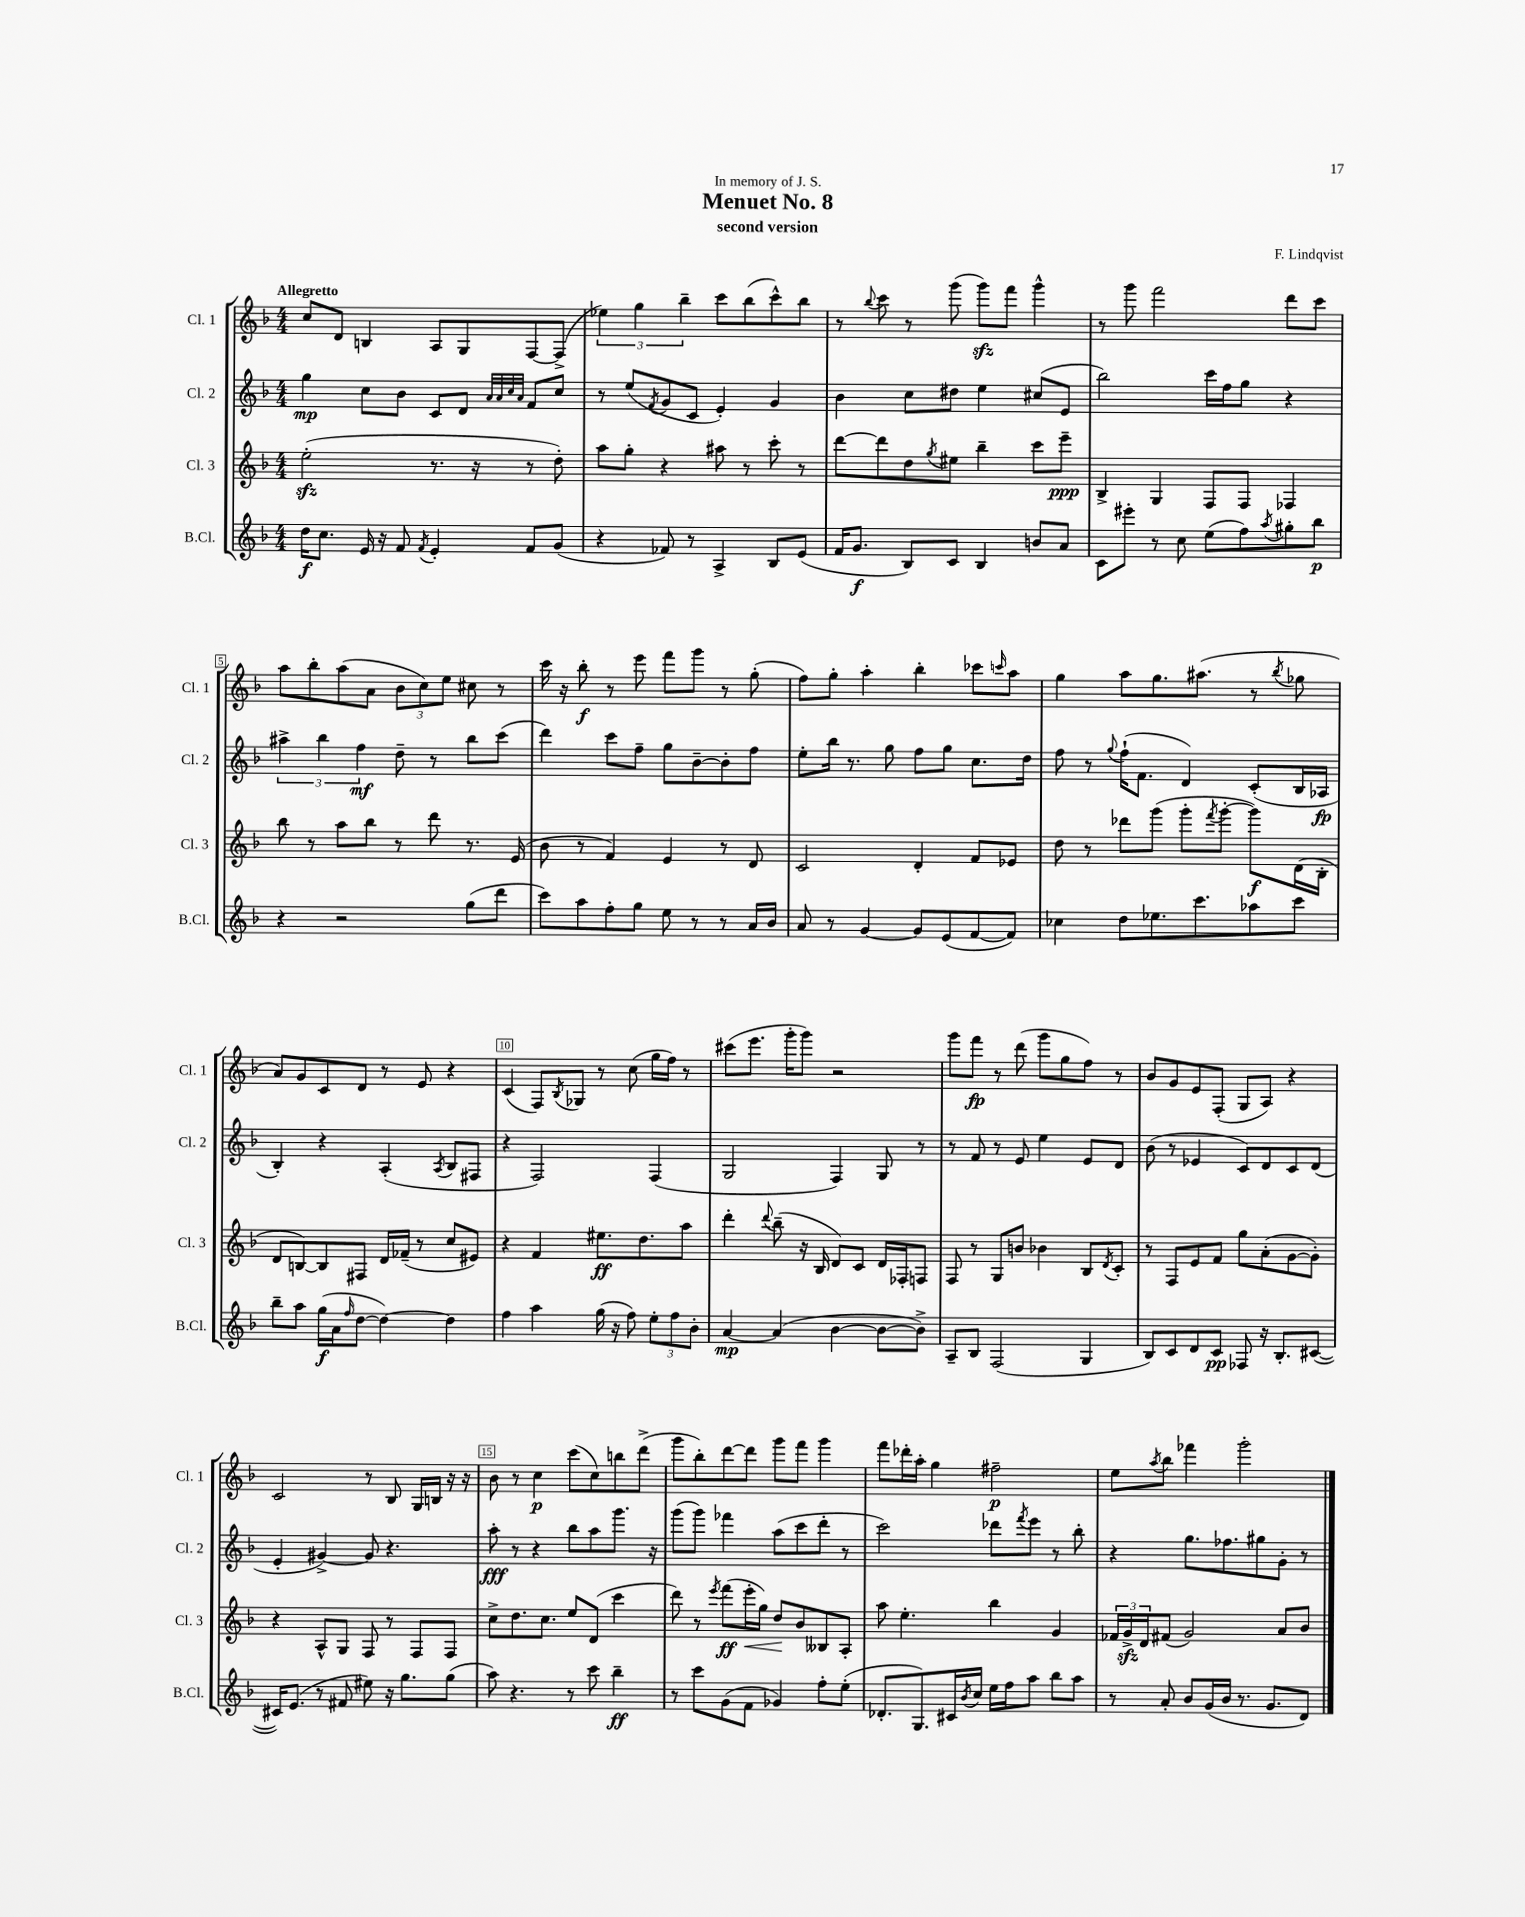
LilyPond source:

\header { title = "Menuet No. 8" composer = "F. Lindqvist" subtitle = "second version" dedication = "In memory of J. S." }
<<
\new StaffGroup <<
\new Staff = "s0" \with { instrumentName = "Cl. 1" shortInstrumentName = "Cl. 1" } {
    \clef treble \key f \major \numericTimeSignature \time 4/4 \tempo "Allegretto"
    c''8 d'8 b4 a8 g8 f8~ f8->( |
    \tuplet 3/2 { ees''4) g''4 bes''4-- } c'''8 bes''8( c'''8-^) bes''8 |
    r8 \appoggiatura { bes''8 } c'''8 r8 g'''8( g'''8\sfz) f'''8 g'''4-^ |
    r8 g'''8 f'''2 d'''8 c'''8 |
    a''8 bes''8-. a''8( a'8 \tuplet 3/2 { bes'8 c''8) e''8 } cis''8 r8 |
    c'''16 r16 bes''8-.\f r8 e'''8 f'''8 g'''8 r8 g''8-.( |
    f''8) g''8-. a''4-. bes''4-. ces'''8 \grace { c'''16 } a''8 |
    g''4 a''8 g''8. ais''8.( r8 \acciaccatura { bes''8 } ges''8 |
    a'8) g'8 c'8 d'8 r8 e'8 r4 |
    c'4( f8) \acciaccatura { bes8 } ges8 r8 c''8( g''16 f''16) r8 |
    cis'''8( e'''8. g'''16-. g'''8) r2 |
    g'''8 f'''8\fp r8 d'''8( g'''8 g''8 f''8) r8 |
    bes'8 g'8 e'8 f8-.( g8 a8) r4 |
    c'2 r8 bes8 g16 b16 r16 r16 |
    bes'8 r8 c''4\p c'''8( c''8) b''8 d'''8->( |
    g'''8 bes''8-.) d'''8~ d'''8 g'''8 f'''8 g'''4 |
    f'''8 des'''16-. a''16-. g''4 fis''2--\p |
    e''8 \acciaccatura { a''8 } bes''8 fes'''4 g'''2-. \bar "|." |
}
\new Staff = "s1" \with { instrumentName = "Cl. 2" shortInstrumentName = "Cl. 2" } {
    \clef treble \key f \major \numericTimeSignature \time 4/4
    g''4\mp c''8 bes'8 c'8 d'8 \grace { a'32 a'32 c''32 a'32 } f'8 c''8 |
    r8 e''8( \acciaccatura { f'8 } g'8 c'8 e'4-.) g'4 |
    bes'4 c''8 dis''8 e''4 cis''8( e'8 |
    bes''2) c'''16 f''16 g''8 r4 |
    \tuplet 3/2 { ais''4-> bes''4 f''4\mf } d''8-- r8 bes''8 c'''8( |
    d'''4) c'''8 f''8-- g''8 bes'8~-- bes'8-. f''8 |
    e''8-. bes''16 r8. g''8 f''8 g''8 c''8. d''16 |
    f''8 r8 \appoggiatura { g''8 } f''16-!( f'8. d'4) c'8-.( bes16 aes16\fp |
    bes4-.) r4 a4-.( \acciaccatura { a8 } bes8 fis8 |
    r4 f2) f4( |
    g2 f4) g8 r8 |
    r8 f'8 r8 e'8 e''4 e'8 d'8 |
    bes'8( r8 ees'4 c'8) d'8 c'8 d'8( |
    e'4-. gis'4~->) gis'8 r4. |
    a''8-.\fff r8 r4 bes''8 a''8 g'''8. r16 |
    g'''8( g'''8) fes'''4 a''8( c'''8 d'''8-. r8 |
    c'''2) des'''8 \acciaccatura { f'''8 } e'''8 r8 bes''8-. |
    r4 g''8. fes''8. gis''8 g'8-. r8 \bar "|." |
}
\new Staff = "s2" \with { instrumentName = "Cl. 3" shortInstrumentName = "Cl. 3" } {
    \clef treble \key f \major \numericTimeSignature \time 4/4
    e''2-.\sfz( r8. r16 r8 d''8-.) |
    a''8 g''8-. r4 ais''8 r8 c'''8-. r8 |
    d'''8~ d'''8 d''8 \acciaccatura { g''8 } eis''8 bes''4-- c'''8 e'''8--\ppp |
    bes4-> g4 f8 f8 fes4 |
    bes''8 r8 a''8 bes''8 r8 d'''8 r8. e'16( |
    bes'8 r8 f'4) e'4 r8 d'8 |
    c'2 d'4-. f'8 ees'8 |
    d''8 r8 des'''8 g'''8( g'''8-. \acciaccatura { f'''8 } g'''8~-. g'''8\f) d'16( bes16-. |
    d'8 b8~) b8 fis8 d'16 fes'16--( r8 c''8 eis'8) |
    r4 f'4 eis''8.\ff d''8. a''8 |
    d'''4-. \appoggiatura { d'''8 } bes''8--( r16 bes16 d'8) c'8 d'16 fes16-. f8 |
    f8 r8 g8 b'8 bes'4 bes8 \acciaccatura { d'8 } c'8-. |
    r8 f8 e'8 f'8 g''8 a'8-.( g'8~ g'8-.) |
    r4 a8-^ g8 f8 r8 f8 f8 |
    c''8-> d''8. c''8. e''8 d'8( c'''4 |
    d'''8) r8 \acciaccatura { e'''8 } f'''8\ff( e'''16-.\< g''16) d''8\! bes'8 beses8 a8-. |
    a''8 e''4.-. bes''4 g'4 |
    \tuplet 3/2 { fes'16 g'16->\sfz d'16 } fis'8( g'2) a'8 bes'8 \bar "|." |
}
\new Staff = "s3" \with { instrumentName = "B.Cl." shortInstrumentName = "B.Cl." } {
    \clef treble \key f \major \numericTimeSignature \time 4/4
    d''16\f c''8. e'16 r16 f'8 \acciaccatura { f'8 } e'4-. f'8 g'8( |
    r4 fes'8) r8 a4-> bes8 e'8( |
    f'16 g'8.\f bes8) c'8 bes4 b'8 a'8 |
    c'8 eis'''8-. r8 c''8 e''8( f''8) \acciaccatura { a''8 } gis''8-. bes''8\p |
    r4 r2 g''8( d'''8 |
    c'''8) a''8 f''8-. g''8 e''8 r8 r8 a'16 bes'16 |
    a'8 r8 g'4~ g'8 e'8( f'8~ f'8) |
    ces''4 d''8 ees''8. c'''8. aes''8 c'''8 |
    bes''8-- a''8 g''16\f( a'16 \grace { f''16 } d''8~ d''4~) d''4 |
    f''4 a''4 g''16( r16 f''8) \tuplet 3/2 { e''8-. f''8 bes'8-. } |
    a'4~\mp a'4( bes'4~ bes'8~ bes'8->) |
    a8-- bes8 f2( g4 |
    bes8) c'8 d'8 c'8\pp fes8 r16 bes8.-. cis'8~( |
    cis'16) e'8.( r8 fis'8 eis''8) r16 g''8. g''8( |
    a''8) r4. r8 c'''8 bes''4--\ff |
    r8 c'''8 g'8( f'8 ges'4) f''8-. e''8-.( |
    des'8.-. g8.) cis'16 \acciaccatura { bes'8 } c''16 e''16 f''16 a''8 bes''8 a''8 |
    r8 a'8-. bes'8 g'16( bes'16 r8. g'8. d'8) \bar "|." |
}
>>
>>
\layout { \context { \Score \override BarNumber.break-visibility = ##(#f #t #t) barNumberVisibility = #(every-nth-bar-number-visible 5) \override BarNumber.stencil = #(make-stencil-boxer 0.1 0.3 ly:text-interface::print) } }
